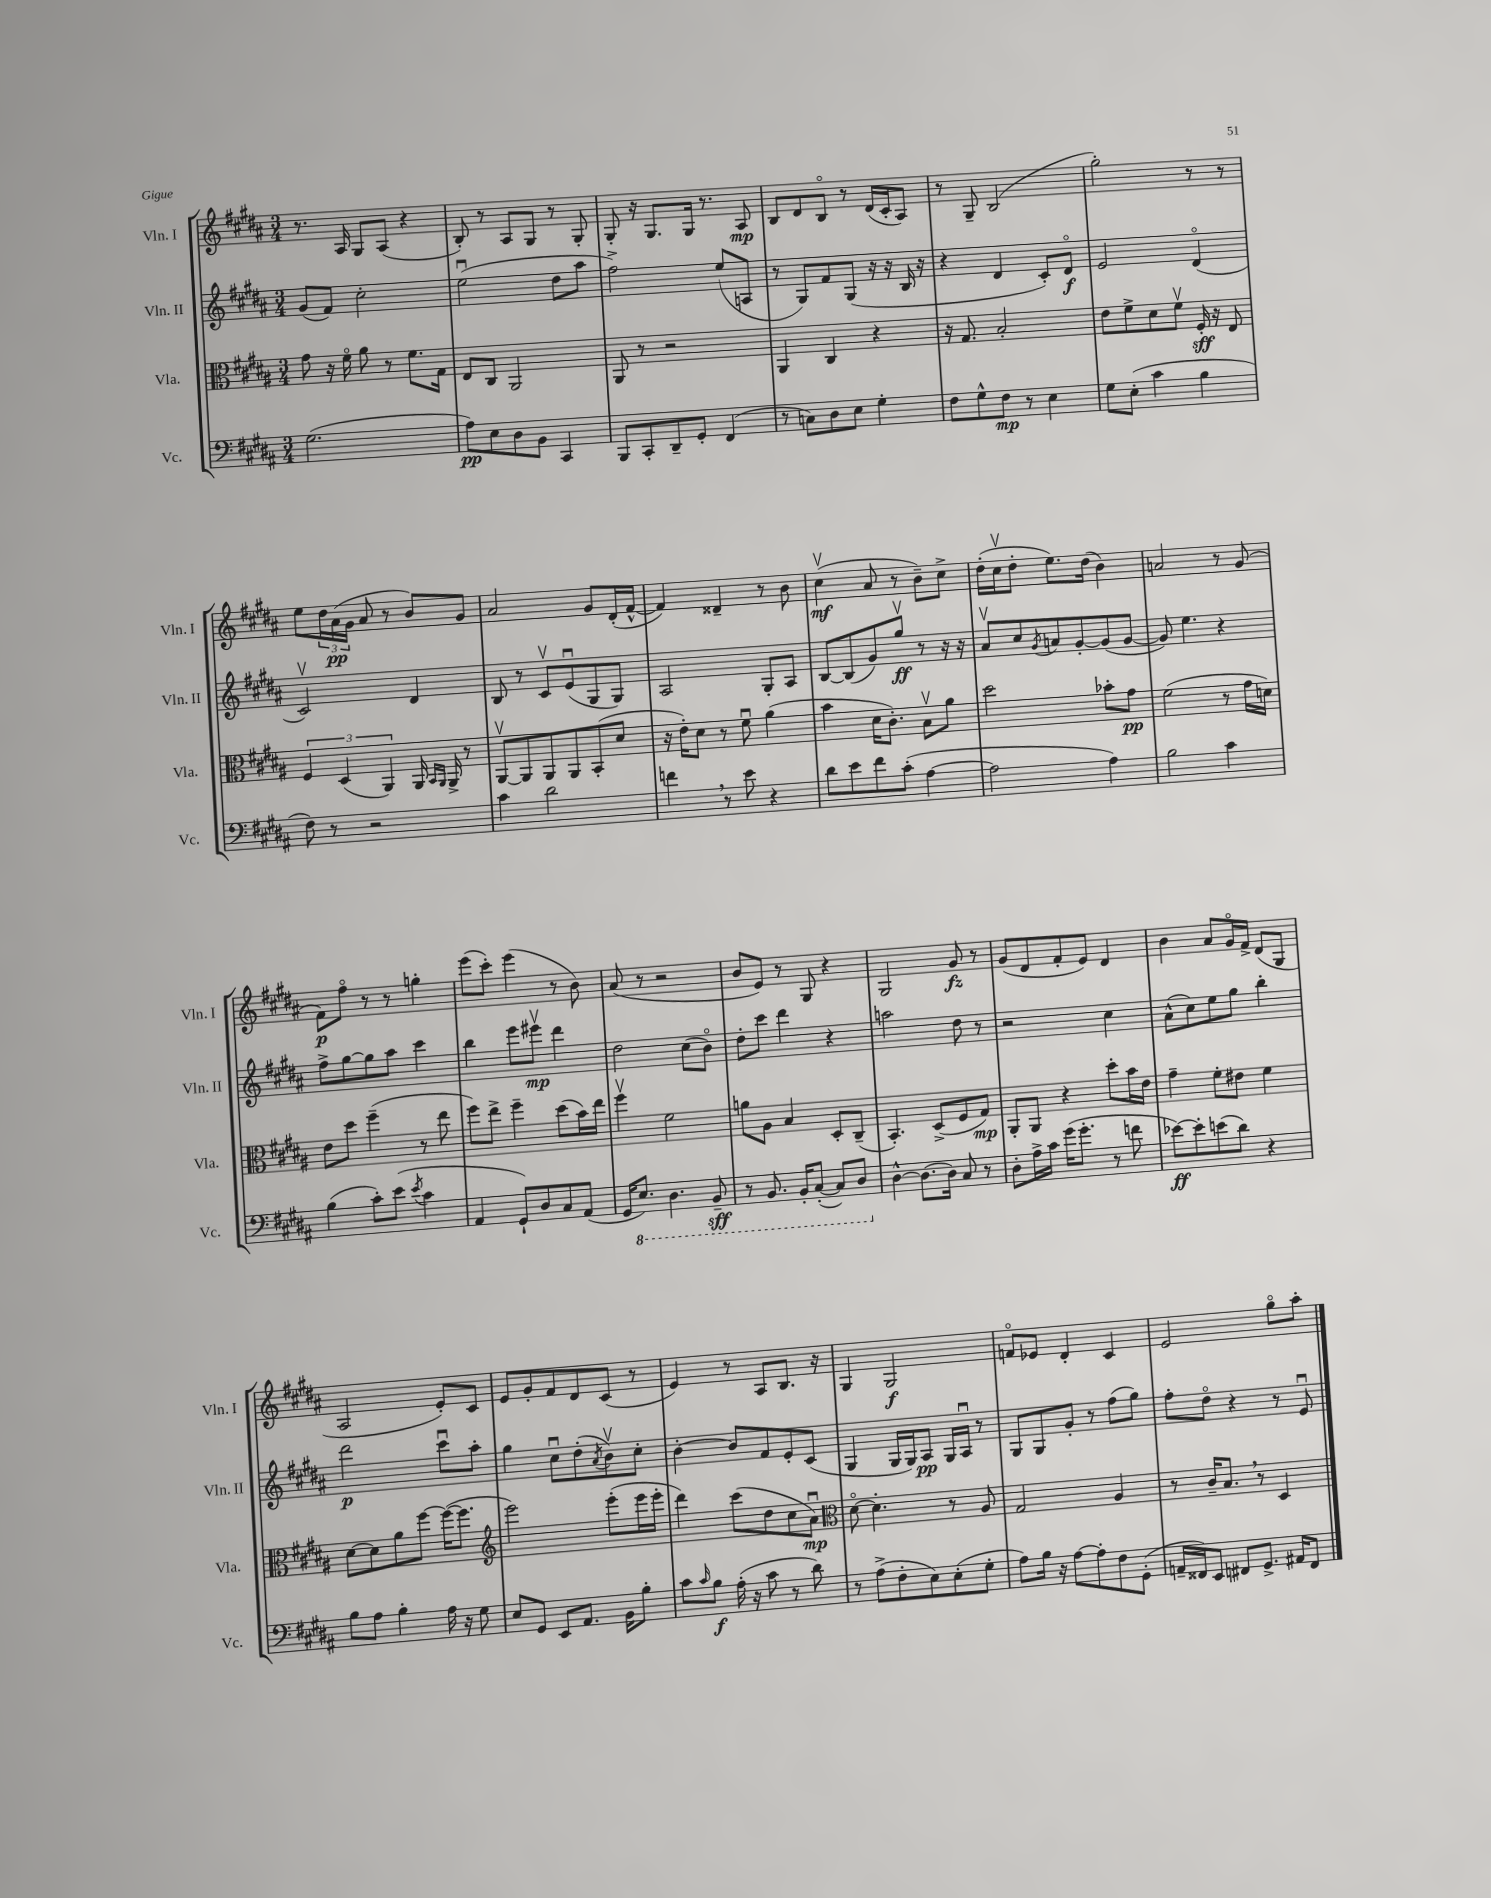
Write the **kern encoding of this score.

**kern	**kern	**kern	**kern
*staff4	*staff3	*staff2	*staff1
*clefF4	*clefC3	*clefG2	*clefG2
*k[f#c#g#d#a#]	*k[f#c#g#d#a#]	*k[f#c#g#d#a#]	*k[f#c#g#d#a#]
*M3/4	*M3/4	*M3/4	*M3/4
(2.G#	8g#	(8g#	8.r
.	16r	8f#)	.
.	16f#o	.	16A#
.	8a#	2cc#'	8G#
.	8r	.	(8A#
.	8.f#	.	4r
.	16G#	.	.
=	=	=	=
8A#)	8E	(2eeu	8B')
8E	8C#	.	8r
8D#	2AA#	.	8A#
8BB	.	.	8G#
4CC#	.	8dd#	8r
.	.	8aa#	8G#'
=	=	=	=
8BBB	8AA#	2ff#^)	8G#'
8CC#'	8r	.	16r
.	.	.	8.G#
8DD#~	2r	.	.
8GG#'	.	.	16G#
.	.	.	8.r
(4FF#	.	(8ee	.
.	.	8A	8A#
=	=	=	=
8r	4AA#	8r	8B
8C)	.	8G#)	8d#
8D#	4C#	8f#	8Bo
8E	.	(8G#	8r
4G#'	4r	16r	(16d#
.	.	16r	16c#'
.	.	16B	8A#)
.	.	16r	.
=	=	=	=
8F#	16r	4r	8r
.	8.G#	.	.
8G#^^	.	.	8G#~
8F#	2B'	4d#	(2B
8r	.	.	.
4E	.	8c#')	.
.	.	8d#o	.
=	=	=	=
8G#	8e	2e	2gg#')
(8E'	8f#^	.	.
4c#	8d#	.	.
.	8f#v	.	.
4B	16F#'	(4d#o	8r
.	16r	.	.
.	8E	.	8r
=	=	=	=
8F#)	6F#	2c#v)	8ee
8r	.	.	24dd#
.	(6D#	.	(24a#
.	.	.	24g#
2r	.	.	8a#
.	6AA#)	.	.
.	.	.	8r
.	16AA#	4d#	8b)
.	16qqBB	.	.
.	16qqAA#	.	.
.	16AA#^	.	.
.	8r	.	8g#
=	=	=	=
4c#	[8AA#v	8B	2a#
.	8AA#]	8r	.
2d#	8AA#	8c#v	.
.	8AA#	(8eu	.
.	(8BB'	8G#	8g#
.	8d#	8G#)	(16d#'
.	.	.	[16f#^^
=	=	=	=
4f	16r	2A#	4f#])
.	16e')	.	.
.	8d#	.	.
8r	8r	.	4d##~
8e	8f#u	.	.
4r	(4a#	8G#'	8r
.	.	8A#	8b
=	=	=	=
8d#	4b	[8B	(4cc#v
8e	.	(8B]	.
8f#	16d#	8g#)	8a#
.	8.c#')	.	.
(8c#'	.	8gg#v	8r
[4A#	8Bv	8r	8b~)
.	8a#	16r	8cc#^
.	.	16r	.
=	=	=	=
2A#]	2dd#	8a#v	(16dd#'
.	.	.	16cc#v
.	.	8cc#	8dd#'
.	.	8qg#	.
.	.	8a	8.ee)
.	.	[8g#'	.
.	.	.	(16dd#
4A#)	8b-'	(8g#]	4b)
.	8g#	[8g#	.
=	=	=	=
2B	(2f#	8g#])	2a
.	.	4.ee	.
4c#	8r	4r	8r
.	16g#	.	(8g#
.	16d)	.	.
=	=	=	=
(4B	8e	8ff#^	8f#)
.	8dd#	[8gg#	8ff#o
8c#')	(4ff#~	8gg#]	8r
(8e	.	8aa#	8r
8qe	.	.	.
4c#	8r	4ccc#	4gg'
.	8ee	.	.
=	=	=	=
4AA#	8ff#)	4bb	(8eee
.	8ee^	.	8ccc#')
8GG#`)	4ff#~	8eee	(4eee
8D#	.	8eee#v	.
8C#	(8dd#	4ddd#	8r
(8AA#	16b)	.	8b)
.	16ee	.	.
=	=	=	=
16GG#	4ff#v	2dd#	(8a#
8.EE)	.	.	.
.	.	.	8r
4.DD#	2f#	.	2r
.	.	(8cc#	.
8BBB~	.	8bo)	.
=	=	=	=
8r	8a	8dd#'	8b
8.BBB	8A#	8ccc#	8e)
.	4B	4ddd#	8r
16BBB'	.	.	.
([8CC#'	.	.	8G#
8CC#])	8D#'	4r	4r
8DD#	(8C#~	.	.
=	=	=	=
[4D#^^	4.BB')	2aa	2G#
(8.D#]	.	.	.
.	(8D#^	.	.
16D#)	.	.	.
8C#	8F#	8dd#	8g#
8r	8G#)	8r	8r
=	=	=	=
8D#'	8AA#'	2r	(8g#
16A#^	8AA#	.	8d#
16c#	.	.	.
(16g#	4r	.	8f#'
8.g#'	.	.	.
.	.	.	8e)
8r	8dd#'	4cc#	4d#
8f	16b	.	.
.	16e	.	.
=	=	=	=
[8e-)	4g#~	(8a#^^	4b
8e-']	.	8cc#)	.
(8e	8f#'	8ee	8a#
8d#)	8e#	8gg#	16g#o
.	.	.	16f#^
4r	4f#	4bb'	(8d#
.	.	.	8G#
=	=	=	=
8B	[8d#	2ddd#	2A#
8A#	8d#]	.	.
4B'	8a#	.	.
.	[8ff#	.	.
16A#	(16ff#_	8ccc#u	8e')
16r	8.ff#]	.	.
8G#	.	8aa#'	8c#
=	=	=	=
*	*clefG2	*	*
8E	2eee)	4gg#	8e
8GG#	.	.	8g#'
8EE	.	8cc#u	8f#
8.AA#	.	(8dd#'	8d#
.	.	8qa#	.
.	(8eee'	8bv)	(8c#
16BB	.	.	.
8B'	16eee	8cc#'	8r
.	16eee'	.	.
=	=	=	=
8c#	4ddd#)	[4b'	4e)
16qqc#	.	.	.
8B	.	.	.
(16A#'	(8ccc#	8b]	8r
16r	.	.	.
8c#	8dd#	8f#	8A#
8r	8cc#	8e'	8.B
8d#)	8a#u)	(8c#	.
.	.	.	16r
=	=	=	=
*	*clefC3	*	*
8r	[8d#o	4G#	4G#
(8A#^	4.d#']	.	.
8F#'	.	16G#	2G#
.	.	16G#)	.
8E)	.	8A#	.
(8E'	8r	16G#	.
.	.	16A#u	.
8G#'	8A#	8r	.
=	=	=	=
8A#)	2G#	8G#	8fo
16B	.	8G#	8e-
16r	.	.	.
[8A#	.	8g#'	4d#'
8A#']	.	8r	.
8F#	4A#	(8ff#	4c#
(8GG#'	.	8gg#)	.
=	=	=	=
16AA~	8r	8ff#'	2e
16FF##)	.	.	.
8EE	16c#~	8dd#o	.
.	8.B	.	.
8FF#	.	4r	.
8.GG#^	8r	.	.
.	4D#	8r	8gg#o
16AA#	.	.	.
8FF#	.	8eu	8aa#'
==	==	==	==
*-	*-	*-	*-
